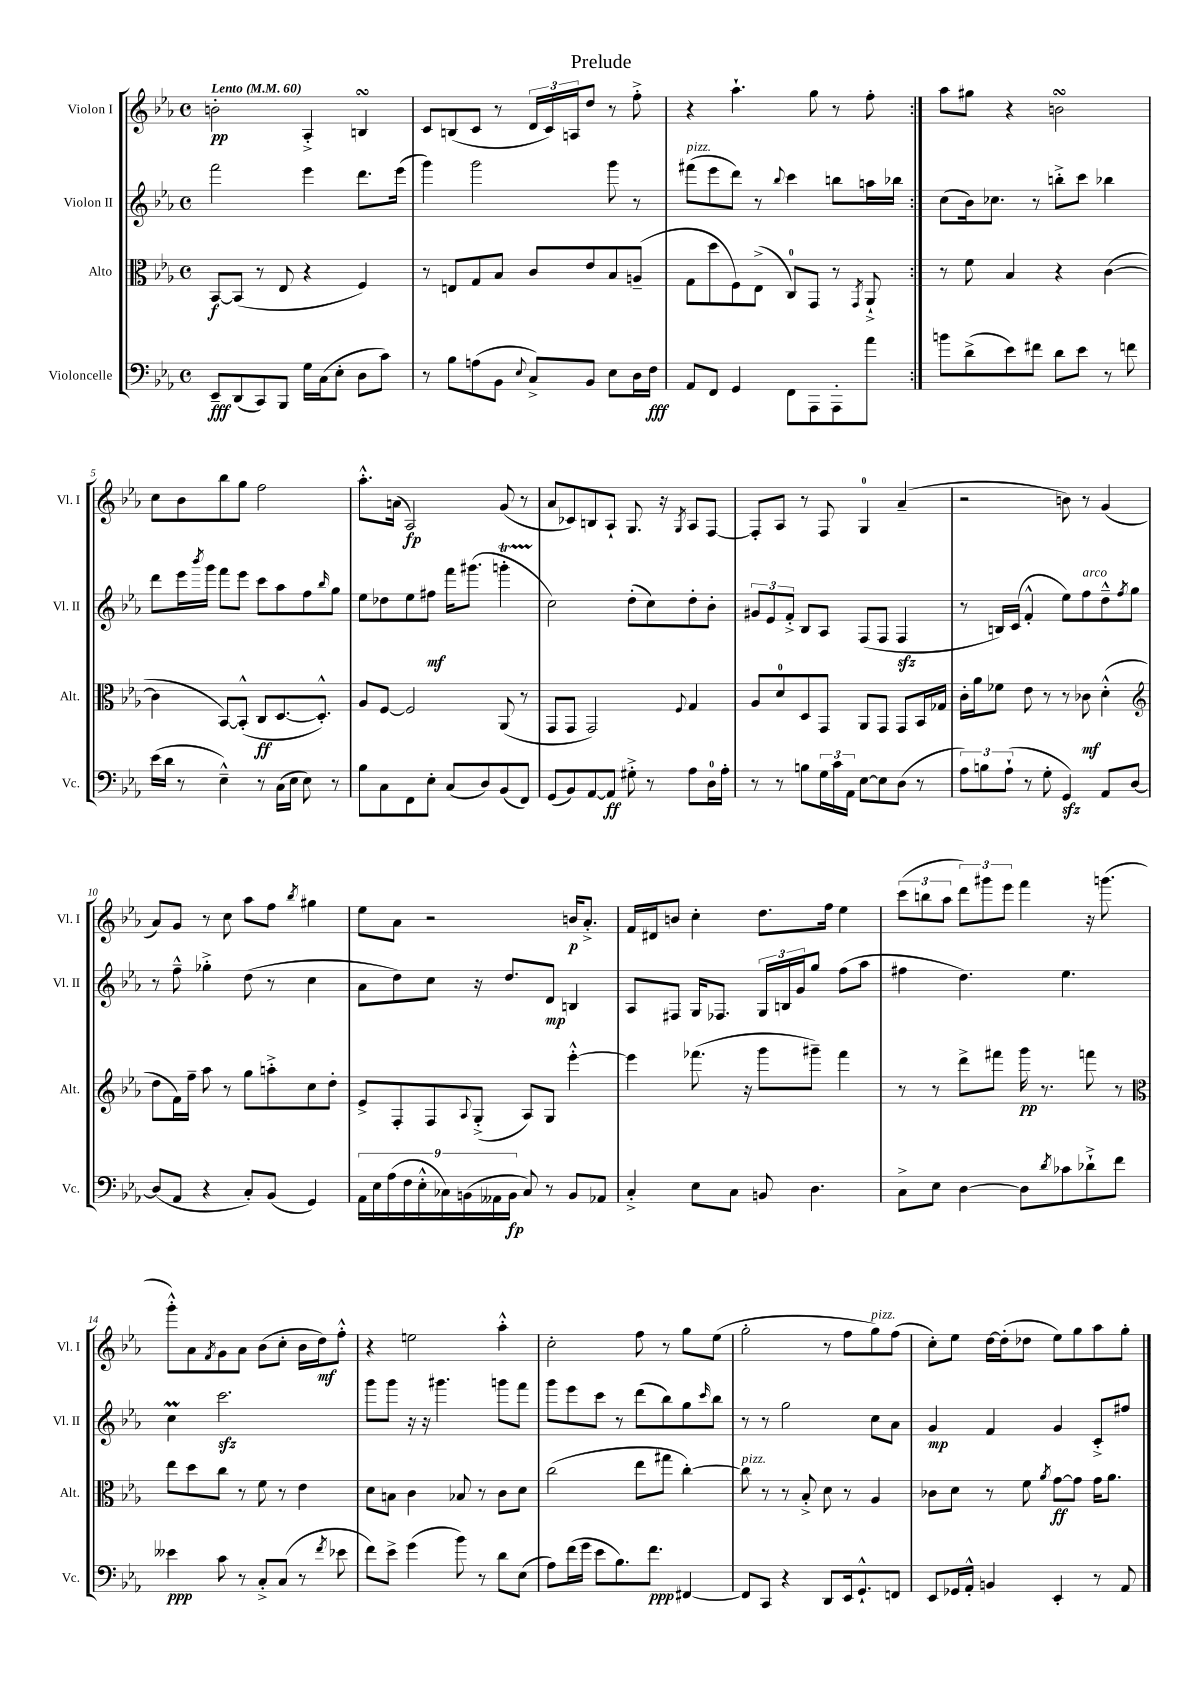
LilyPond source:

\header { title = "Prelude" }
<<
\new StaffGroup <<
\new Staff = "s0" \with { instrumentName = "Violon I" shortInstrumentName = "Vl. I" } {
    \clef treble \key ees \major \defaultTimeSignature \time 4/4 \tempo "Lento" 4 = 60
    \repeat volta 2 { b'2-.\pp aes4-.-> b4\turn |
    c'8 b8( c'8 r8 \tuplet 3/2 { d'16 c'16) a16 } d''8 r8 f''8-.-> |
    r4 aes''4.-! g''8 r8 f''8-. | }
    aes''8 gis''8 r4 b'2\turn |
    c''8 bes'8 bes''8 g''8 f''2 |
    aes''8.-.-^ a'16( aes2\fp) g'8( r8 |
    aes'8 ces'8) b8 aes8-! g8. r16 \acciaccatura { g8 } aes8 f8~ |
    f8-. aes8 r8 f8 g4-0 aes'4--( |
    r2 b'8) r8 g'4( |
    aes'8) g'8 r8 c''8 aes''8 f''8 \acciaccatura { bes''8 } gis''4 |
    ees''8 aes'8 r2 b'16\p aes'8.-.-> |
    f'16 dis'16 b'8 c''4-. d''8. f''16 ees''4 |
    \tuplet 3/2 { c'''8( b''8 aes''8 } \tuplet 3/2 { d'''8) gis'''8 ees'''8 } f'''4 r16 g'''8.( |
    g'''8-.-^) aes'8 \acciaccatura { f'8 } g'8 aes'8 bes'8( c''8-. bes'16 d''16\mf) f''8-.-^ |
    r4 e''2 aes''4-.-^ |
    c''2-. f''8 r8 g''8 ees''8( |
    g''2-. r8 f''8 g''8^\markup { \italic "pizz." }) f''8( |
    c''8-.) ees''8 d''16~ d''16-.( des''8 ees''8) g''8 aes''8 g''8-. \bar "|." |
}
\new Staff = "s1" \with { instrumentName = "Violon II" shortInstrumentName = "Vl. II" } {
    \clef treble \key ees \major \defaultTimeSignature \time 4/4
    \repeat volta 2 { f'''2 ees'''4 d'''8. ees'''16( |
    g'''4) g'''2 g'''8 r8 |
    fis'''8^\markup { \italic "pizz." }( ees'''8 d'''8) r8 \appoggiatura { bes''8 } c'''4 b''8 a''16 bes''16 | }
    c''8( bes'16) ces''8. r8 b''8-.-> c'''8 bes''4 |
    d'''8 ees'''16 \acciaccatura { bes'''8 } g'''16 f'''8 ees'''8 c'''8 aes''8 f''8 \grace { bes''16 } g''8 |
    ees''8 des''8 ees''8 fis''8\mf f'''16 gis'''8.( g'''4-.\startTrillSpan |
    c''2\stopTrillSpan) d''8-.( c''8) d''8-. bes'8-. |
    \tuplet 3/2 { gis'8 ees'8 f'8-.-> } bes8 aes8 f8( f8 f4\sfz |
    r8 b16) c'16( f'4-.-^ ees''8) f''8^\markup { \italic "arco" } d''8---^ \acciaccatura { f''8 } g''8 |
    r8 f''8---^ ges''4-.-> d''8( r8 c''4 |
    aes'8 d''8) c''8 r16 d''8. d'8\mp b4 |
    aes8 fis8 g16 fes8. \tuplet 3/2 { g16 b16 g'16 } g''8 f''8( aes''8 |
    fis''4 d''4.) ees''4. |
    c''4\prall c'''2.\sfz |
    g'''8 g'''8 r16 r16 gis'''4. g'''8 f'''8 |
    g'''8 ees'''8 c'''8 r8 d'''8( bes''8) g''8 \grace { c'''16 } bes''8 |
    r8 r8 g''2 c''8 aes'8 |
    g'4\mp f'4 g'4 c'8-.-> fis''8 \bar "|." |
}
\new Staff = "s2" \with { instrumentName = "Alto" shortInstrumentName = "Alt." } {
    \clef alto \key ees \major \defaultTimeSignature \time 4/4
    \repeat volta 2 { bes,8~\f bes,8( r8 ees8 r4 f4) |
    r8 e8 g8 bes8 c'8 ees'8 bes8 a8--( |
    g8 d''8 f8) ees8->( c8-0) g,8 r8 \acciaccatura { g,8 } aes,8-!-> | }
    r8 f'8 bes4 r4 c'4~( |
    c'4 bes,8~) bes,8-.-^( c8\ff d8.~ d8.-.-^) |
    aes8 f8~ f2 aes,8( r8 |
    g,8 g,8 g,2) \appoggiatura { f8 } g4 |
    aes8 d'8-0 d8 g,8 aes,8 g,8 g,8 bes,16 ges16 |
    c'16-. aes'16 fes'8 ees'8 r8 r8 ces'8\mf d'4-.-^( |
    \clef treble d''8 f'16) f''16-- aes''8 r8 g''8 a''8-.-> c''8 d''8-. |
    ees'8-> f8-. f8 \appoggiatura { aes8 } g8-.->( aes8) g8 ees'''4~-.-^ |
    ees'''4 fes'''8.( r16 g'''8 gis'''8--) fes'''4 |
    r8 r8 d'''8-> fis'''8 g'''16\pp r8. f'''8 r8 |
    \clef alto ees''8 d''8 c''8 r8 f'8 r8 ees'4 |
    d'8 b8 c'4 bes8 r8 c'8 d'8 |
    c''2( ees''8 gis''8 c''4~-.) |
    c''8^\markup { \italic "pizz." } r8 r8 bes8-.-> d'8 r8 aes4 |
    ces'8 d'8 r8 f'8 \acciaccatura { aes'8 } g'8~\ff g'8 g'16 aes'8. \bar "|." |
}
\new Staff = "s3" \with { instrumentName = "Violoncelle" shortInstrumentName = "Vc." } {
    \clef bass \key ees \major \defaultTimeSignature \time 4/4
    \repeat volta 2 { ees,8--\fff d,8( c,8) bes,,8 g16 c16( ees8-. d8 c'8) |
    r8 bes8 a8( bes,8 \appoggiatura { ees8 } c8->) bes,8 ees8 d16 f16\fff |
    aes,8 f,8 g,4 f,8 aes,,8 aes,,8-. aes'8 | }
    b'8 d'8->( ees'8) fis'8 d'8 ees'8 r8 f'8 |
    ees'16( d'16 r8 ees4---^) r8 c16( ees16 ees8) r8 |
    bes8 c8 f,8 ees8-. c8( d8) bes,8( f,8) |
    g,8( bes,8) aes,8~ aes,8\ff gis8-.-> r8 aes8 d16-0 aes16-. |
    r8 r8 b8 \tuplet 3/2 { g16 c'16 aes,16 } ees8~ ees8 d8( r8 |
    \tuplet 3/2 { aes8) b8 aes8-!( } r8 g8-. g,4\sfz) aes,8 d8~ |
    d8( aes,8 r4 c8-.) bes,8( g,4) |
    \tuplet 9/8 { aes,16 ees16 aes16( f16 ees16-.-^ ces16) b,16( aeses,16 b,16\fp } ces8) r8 b,8 aes,8 |
    c4-.-> ees8 c8 b,8 d4. |
    c8-> ees8 d4~ d8 \acciaccatura { d'8 } ces'8 des'8-!-> f'8 |
    eeses'4\ppp c'8 r8 c8-.-> c8( r8 \acciaccatura { f'8 } ees'8 |
    f'8) ees'8-> g'4( bes'8) r8 d'8 ees8( |
    aes8) f'16( g'16 ees'8 bes8.) f'8.\ppp fis,4~ |
    fis,8 c,8 r4 d,8 ees,16 g,8.-!-^ f,8 |
    ees,8 ges,16 aes,16-.-^ b,4 ees,4-. r8 aes,8 \bar "|." |
}
>>
>>
